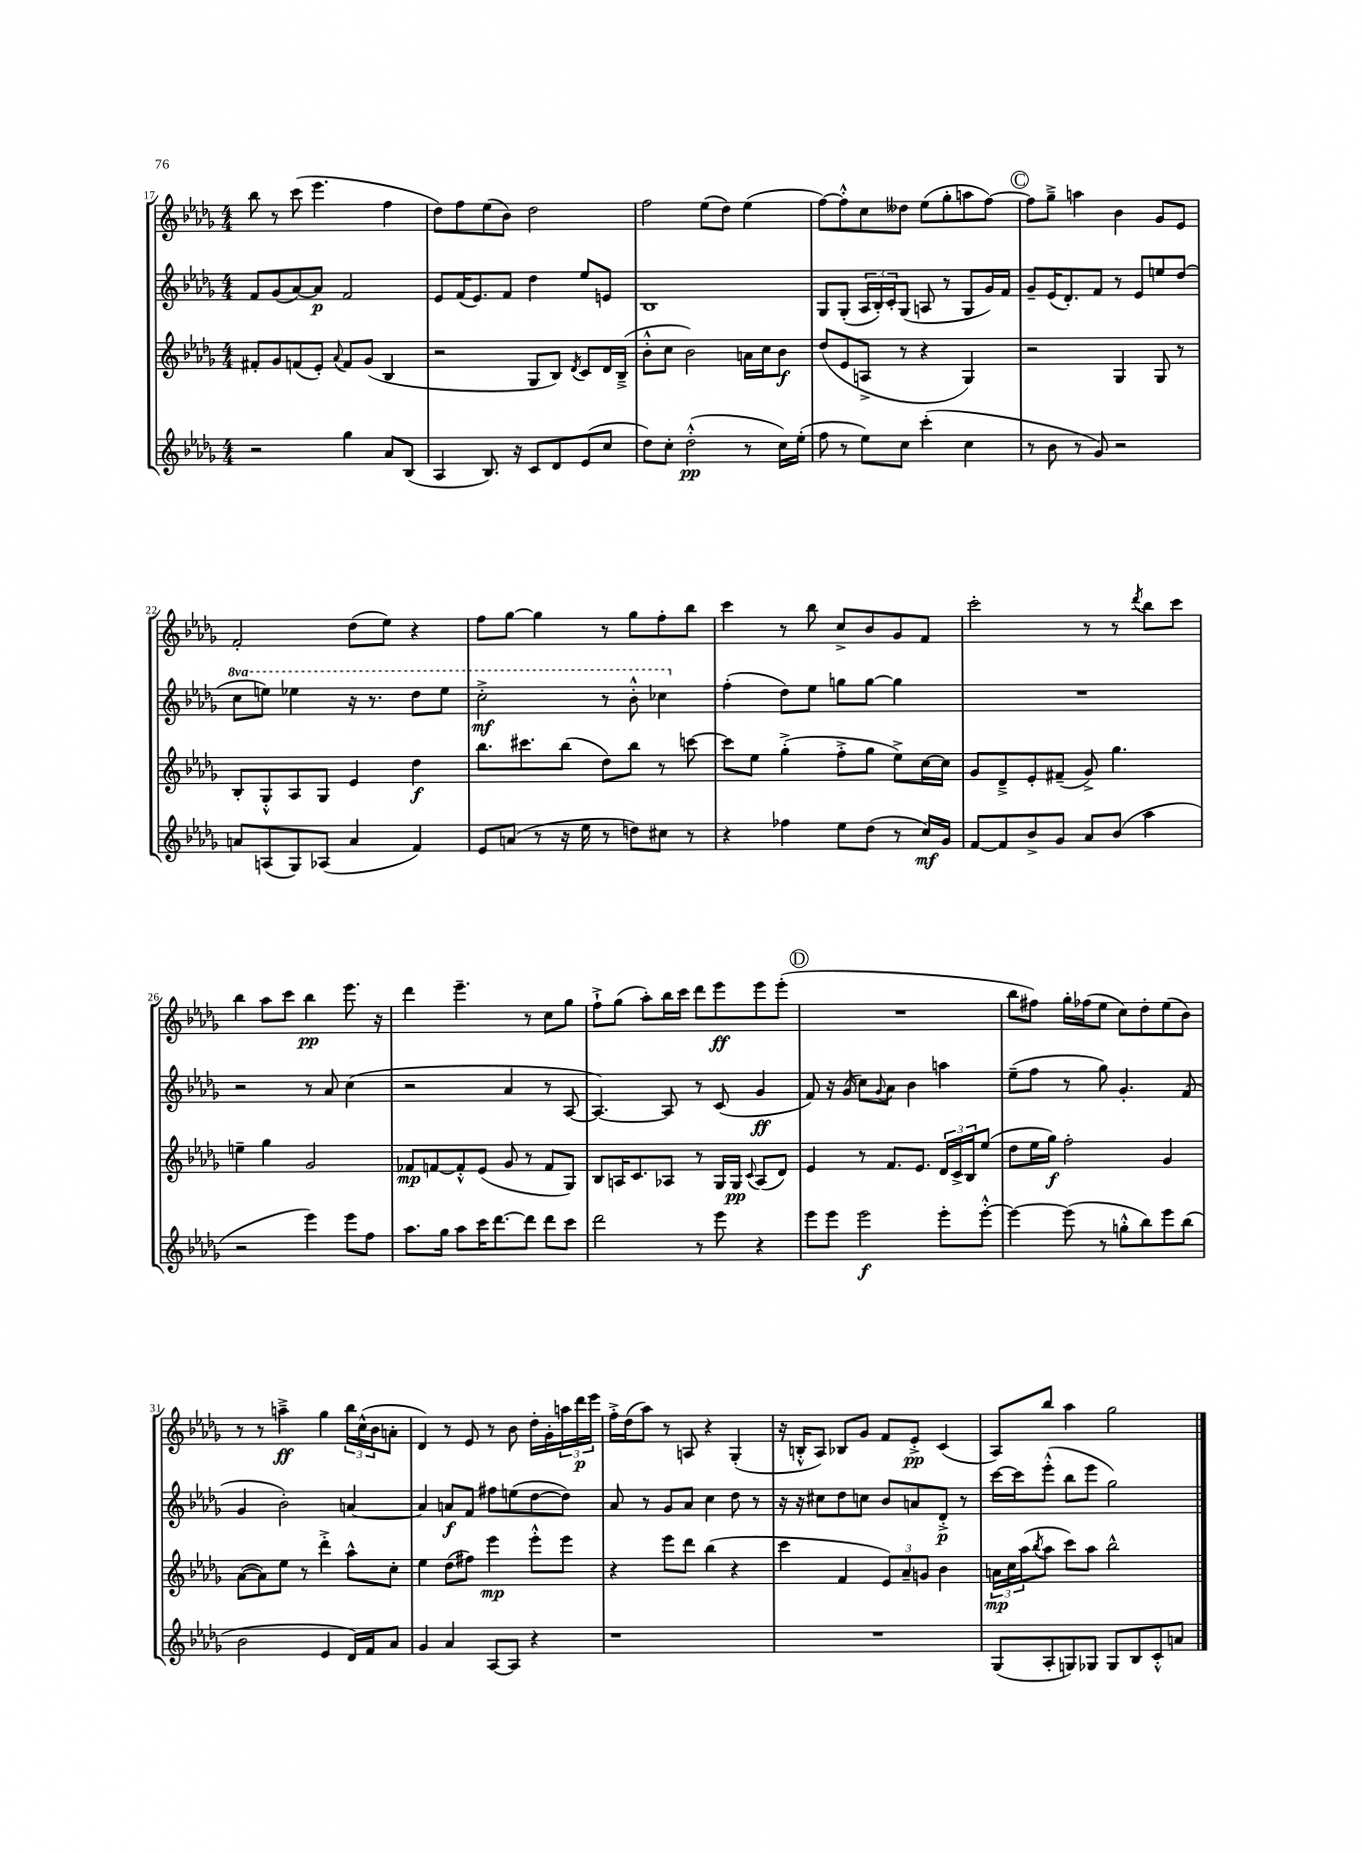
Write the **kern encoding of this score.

**kern	**kern	**kern	**kern
*staff4	*staff3	*staff2	*staff1
*clefG2	*clefG2	*clefG2	*clefG2
*k[b-e-a-d-g-]	*k[b-e-a-d-g-]	*k[b-e-a-d-g-]	*k[b-e-a-d-g-]
*M4/4	*M4/4	*M4/4	*M4/4
2r	8f#'	8f	8bb-
.	8g-	(8g-	8r
.	(8f	[8a-)	(8ccc
.	8e-')	8a-]	4.eee-
.	8qqa-	.	.
4gg-	8f	2f	.
.	(8g-	.	.
8a-	4B-	.	4ff
(8B-	.	.	.
=	=	=	=
4A-	2r	8e-	8dd-)
.	.	(16f	8ff
.	.	8.e-)	.
8.B-)	.	.	(8ee-
.	.	8f	8b-)
16r	.	.	.
8c	8G-	4dd-	2dd-
8d-	8B-)	.	.
.	8qd-	.	.
(8e-	8c	8ee-	.
8cc	16d-	8e	.
.	(16B-~^	.	.
=	=	=	=
8dd-)	8b-'^^	1B-	2ff
8cc'	8cc	.	.
(2dd-'^^	2b-)	.	.
.	.	.	(8ee-
.	.	.	8dd-)
8r	16a	.	(4ee-
.	16cc	.	.
16cc)	8b-	.	.
(16ee-'	.	.	.
=	=	=	=
8ff	(8dd-	8G-	[8ff)
8r	8e-	(8G-'	8ff'^^]
8ee-)	8A^	24A-	8cc
.	.	24B-')	.
.	.	24c'	.
8cc	8r	(8G-	8dd--
(4ccc'	4r	8A	(8ee-
.	.	8r	8gg-'
4cc	4G-)	8G-	8aa
.	.	16g-)	[8ff)
.	.	16f	.
=	=	=	=
8r	2r	8g-~	8ff]
8b-	.	(16e-	8gg-~^
.	.	8.d-')	.
8r	.	.	4aa
8g-)	.	8f	.
2r	4G-	8r	4b-
.	.	8e-	.
.	8G-	8ee	8g-
.	8r	(8dd-	8e-
=	=	=	=
8a	8B-'	8ccc	2f'
(8A	8G-'^^	8eee)	.
8G-)	8A-	4eee-	.
(8A-	8G-	.	.
4a	4e-	16r	(8dd-
.	.	8.r	.
.	.	.	8ee-)
4f)	4dd-	8ddd-	4r
.	.	8eee-	.
=	=	=	=
8e-	8.bb-	2ccc'^	8ff
(8a	.	.	[8gg-
.	8.ccc#	.	.
8r	.	.	4gg-]
16r	(8bb-	.	.
16ee-	.	.	.
8r	8dd-)	8r	8r
8dd)	8bb-	8bb-'^^	8gg-
8cc#	8r	4ccc-	8ff'
8r	[8ccc	.	8bb-
=	=	=	=
4r	8ccc]	(4ff'	4ccc
.	8ee-	.	.
4ff-	(4gg-'^	8dd-)	8r
.	.	8ee-	8bb-
8ee-	8ff'^	8gg	8cc^
(8dd-	8gg-	[8gg	8b-
8r	8ee-^)	4gg]	8g-
16cc)	[16cc	.	8f
16g-	16cc]	.	.
=	=	=	=
[8f	8g-	1r	2ccc'
8f]	8d-~^	.	.
8b-^	8e-'	.	.
8g-	(8f#~	.	.
8a-	8g-^)	.	8r
(8b-	4.gg-	.	8r
.	.	.	8qddd-
4aa-	.	.	8bb-
.	.	.	8ccc
=	=	=	=
2r	4ee~	2r	4bb-
.	4gg-	.	8aa-
.	.	.	8ccc
4eee-)	2g-	8r	4bb-
.	.	8a-	.
8eee-	.	(4cc	8.eee-
8ff	.	.	.
.	.	.	16r
=	=	=	=
8.aa-	8f-	2r	4ddd-
.	[8f	.	.
16gg-	.	.	.
8aa-	8f'^^]	.	4.eee-~
16ccc	(8e-	.	.
[8.ddd-	.	.	.
.	8g-	4a-	.
8ddd-]	8r	.	8r
8ddd-	8f	8r	8cc
8ccc	8G-)	[8A-	8gg-
=	=	=	=
2ddd-	8B-	4.A-_)	8ff`^
.	16A	.	(8gg-
.	8.c	.	.
.	.	.	8aa-')
.	8A-	8A-]	16bb-
.	.	.	16ccc
8r	8r	8r	8ddd-
8eee-	16G-	(8c	8eee-
.	16G-	.	.
.	8qqc	.	.
4r	(8A-	4g-	8eee-
.	8d-)	.	(8eee-'
=	=	=	=
8eee-	4e-	8f)	1r
8eee-	.	16r	.
.	.	(16g-	.
2eee-	8r	8cc)	.
.	.	8qqg-	.
.	8.f	8a-	.
.	.	4b-	.
.	8.e-	.	.
8eee-'	24d-	4aa	.
.	24c^	.	.
.	24B-	.	.
[8eee-'^^	(8ee-	.	.
=	=	=	=
4eee-_	8dd-	(8ee-~	8bb-
.	16ee-	8ff	8ff#)
.	16gg-)	.	.
(8eee-]	2ff'	8r	16gg-'
.	.	.	(16ff-
8r	.	8gg-)	8ee-
8gg'^^	.	4.g-'	8cc)
8bb-)	.	.	8dd-'
8eee-	4g-	.	(8ee-
(8bb-	.	(8f	8b-)
=	=	=	=
2b-	([8a-	4g-	8r
.	8a-])	.	8r
.	8ee-	2b-')	4aa~^
.	8r	.	.
4e-	4ddd-'^	.	4gg-
16d-)	8aa-^^	[4a	24bb-
.	.	.	(24cc^^
16f	.	.	.
.	.	.	24b-
8a-	8cc'	.	8a'
=	=	=	=
4g-	4ee-	4a]	4d-)
4a-	(8dd-	8a	8r
.	8ff#)	8f	8e-
[8A-	4eee-	8ff#	8r
8A-]	.	(8ee	8b-
4r	8eee-'^^	[8dd-	16dd-'
.	.	.	16g-'
.	8eee-	8dd-])	24aa
.	.	.	24ddd-
.	.	.	24eee-
=	=	=	=
1r	4r	8a-	16ff'^
.	.	.	(16dd-
.	.	8r	8aa-)
.	8eee-	8g-	8r
.	8ddd-	8a-	8A
.	(4bb-	4cc	4r
.	4r	8dd-	(4G-'
.	.	8r	.
=	=	=	=
1r	4ccc	16r	16r
.	.	16r	16B'^^
.	.	8cc#	8A-)
.	4f	8dd-	8B-
.	.	8cc	8g-
.	12e-)	8b-	8f
.	12a-~	.	.
.	.	8a	8e-'^
.	12g	.	.
.	4b-	8d-'^	(4c
.	.	8r	.
=	=	=	=
(8G-	24a	[16ccc	8A-)
.	24cc	.	.
.	.	16ccc]	.
.	(24aa-	.	.
.	8qbb-	.	.
8A-'	8aa-	(8eee-'^^	8bb-
8G)	8ccc)	8bb-	4aa-
8G-	8aa-	8eee-	.
8G-	2bb-^^	2gg-)	2gg-
8B-	.	.	.
8c'^^	.	.	.
8a	.	.	.
==	==	==	==
*-	*-	*-	*-
